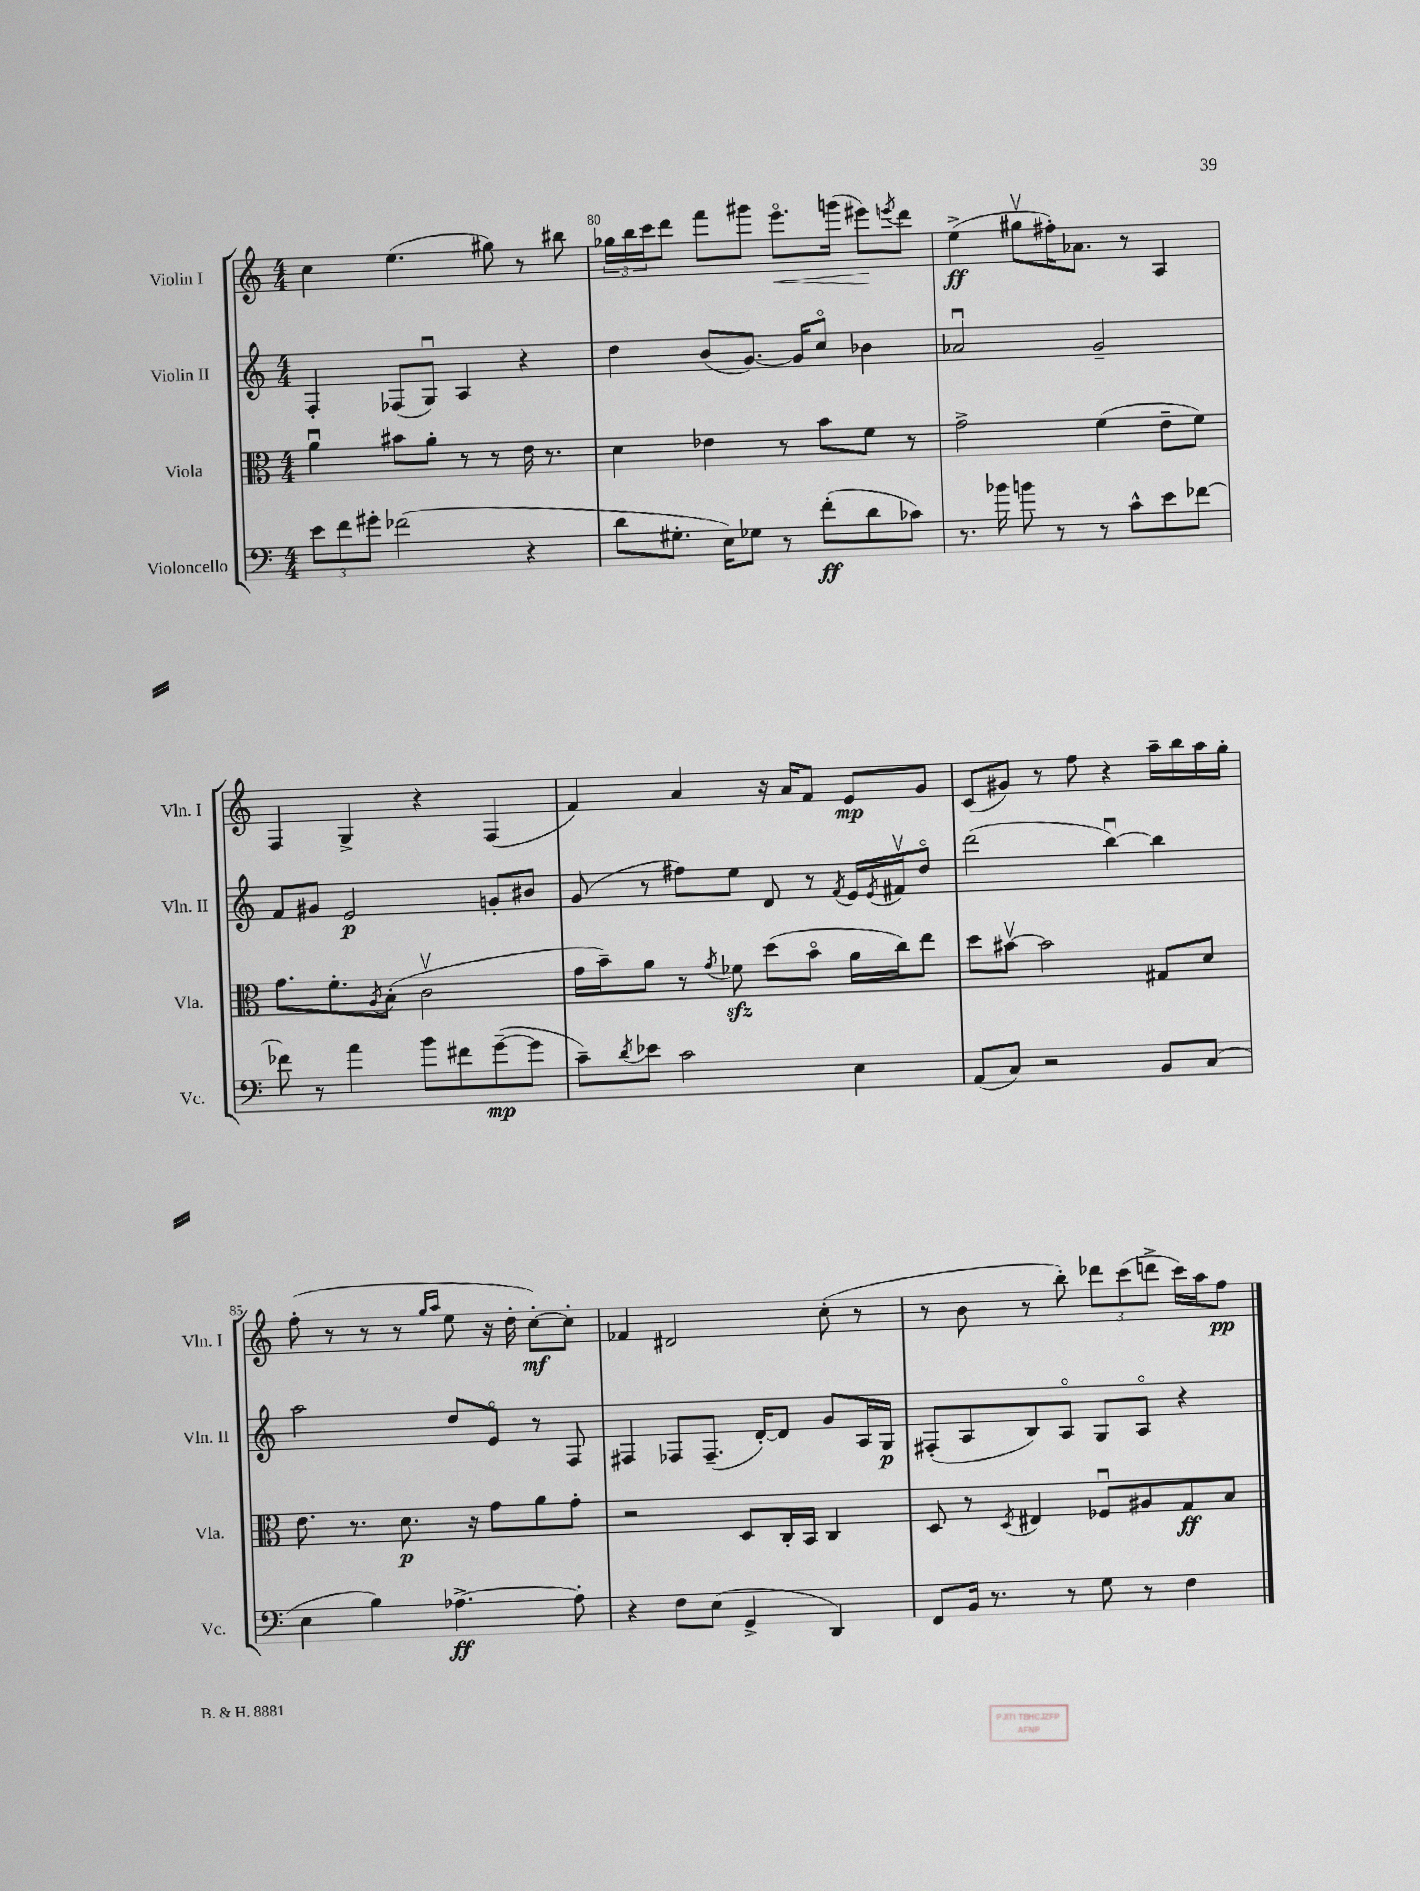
<<
\new StaffGroup <<
\new Staff = "s0" \with { instrumentName = "Violin I" shortInstrumentName = "Vln. I" } {
    \clef treble \key c \major \numericTimeSignature \time 4/4
    c''4 e''4.( gis''8) r8 bis''8 |
    \tuplet 3/2 { ges''16 b''16 c'''16 } d'''8 f'''8 gis'''8 e'''8.\flageolet\< g'''16( eis'''8\!) \acciaccatura { e'''8 } d'''8 |
    e''4->\ff( gis''8\upbow fis''16-.) aes'8. r8 a4 |
    f4 g4-> r4 f4( |
    f'4) a'4 r16 a'16 f'8 e'8\mp g'8 |
    c'8( gis'8) r8 f''8 r4 a''16-- b''16 a''16 g''16-. |
    f''8-.( r8 r8 r8 \grace { g''16 a''16 } e''8 r16 d''16-. c''8~-.\mf) c''8-. |
    fes'4 dis'2 c''8-.( r8 |
    r8 b'8 r8 b''8-.) \tuplet 3/2 { des'''8 c'''8( d'''8-> } c'''16) a''16 f''8\pp \bar "|." |
}
\new Staff = "s1" \with { instrumentName = "Violin II" shortInstrumentName = "Vln. II" } {
    \clef treble \key c \major \numericTimeSignature \time 4/4
    f4-. fes8( g8\downbow) a4 r4 |
    d''4 b'8( g'8.~) g'16 c''8\flageolet bes'4 |
    aes'2\downbow g'2-- |
    f'8 gis'8 e'2\p g'8-. bis'8 |
    g'8( r8 fis''8) e''8 d'8 r8 \acciaccatura { f'8 } e'16 \acciaccatura { e'8 } fis'16\upbow d''8\flageolet |
    d'''2( b''4~\downbow) b''4 |
    a''2 d''8 e'8\flageolet r8 f8 |
    fis4 fes8 fes8.--( d'16~-.) d'8 g'8 a16 g16\p |
    fis8-.( a8 b8) a8\flageolet g8 a8\flageolet r4 \bar "|." |
}
\new Staff = "s2" \with { instrumentName = "Viola" shortInstrumentName = "Vla." } {
    \clef alto \key c \major \numericTimeSignature \time 4/4
    a'4\downbow bis'8 a'8-. r8 r8 e'16 r8. |
    d'4 ees'4 r8 b'8 f'8 r8 |
    g'2-> f'4( e'8-- f'8) |
    g'8. f'8.-. \acciaccatura { a8 } b8-.( c'2\upbow |
    g'16 b'16--) a'8 r8 \acciaccatura { g'8 } fes'8\sfz d''8( b'8\flageolet a'16 c''16) e''8 |
    d''8 bis'8~\upbow bis'2 gis8 d'8 |
    e'8. r8. d'8.\p r16 g'8 a'8 g'8-. |
    r2 d8 c16-. b,16 c4 |
    d8 r8 \acciaccatura { d8 } eis4 fes8\downbow ais8 g8\ff b8 \bar "|." |
}
\new Staff = "s3" \with { instrumentName = "Violoncello" shortInstrumentName = "Vc." } {
    \clef bass \key c \major \numericTimeSignature \time 4/4
    \tuplet 3/2 { e'8 f'8 gis'8-. } fes'2( r4 |
    d'8 gis8.-. e16) ges8 r8 f'8-.\ff( d'8 ces'8) |
    r8. bes'16 b'8 r8 r8 c'8-^ e'8 fes'8~ |
    fes'8 r8 a'4 b'8 fis'8 g'8~--\mp( g'8 |
    c'8--) \acciaccatura { d'8 } ees'8 c'2 e4 |
    a,8( c8) r2 b,8 c8( |
    e4 b4) aes4.~->\ff aes8-. |
    r4 f8 e8( g,4-> d,4) |
    f,8 b,16 r8. r8 g8 r8 f4 \bar "|." |
}
>>
>>
\layout { \context { \Score currentBarNumber = #79 \override BarNumber.break-visibility = ##(#f #t #t) barNumberVisibility = #(every-nth-bar-number-visible 5) } }
